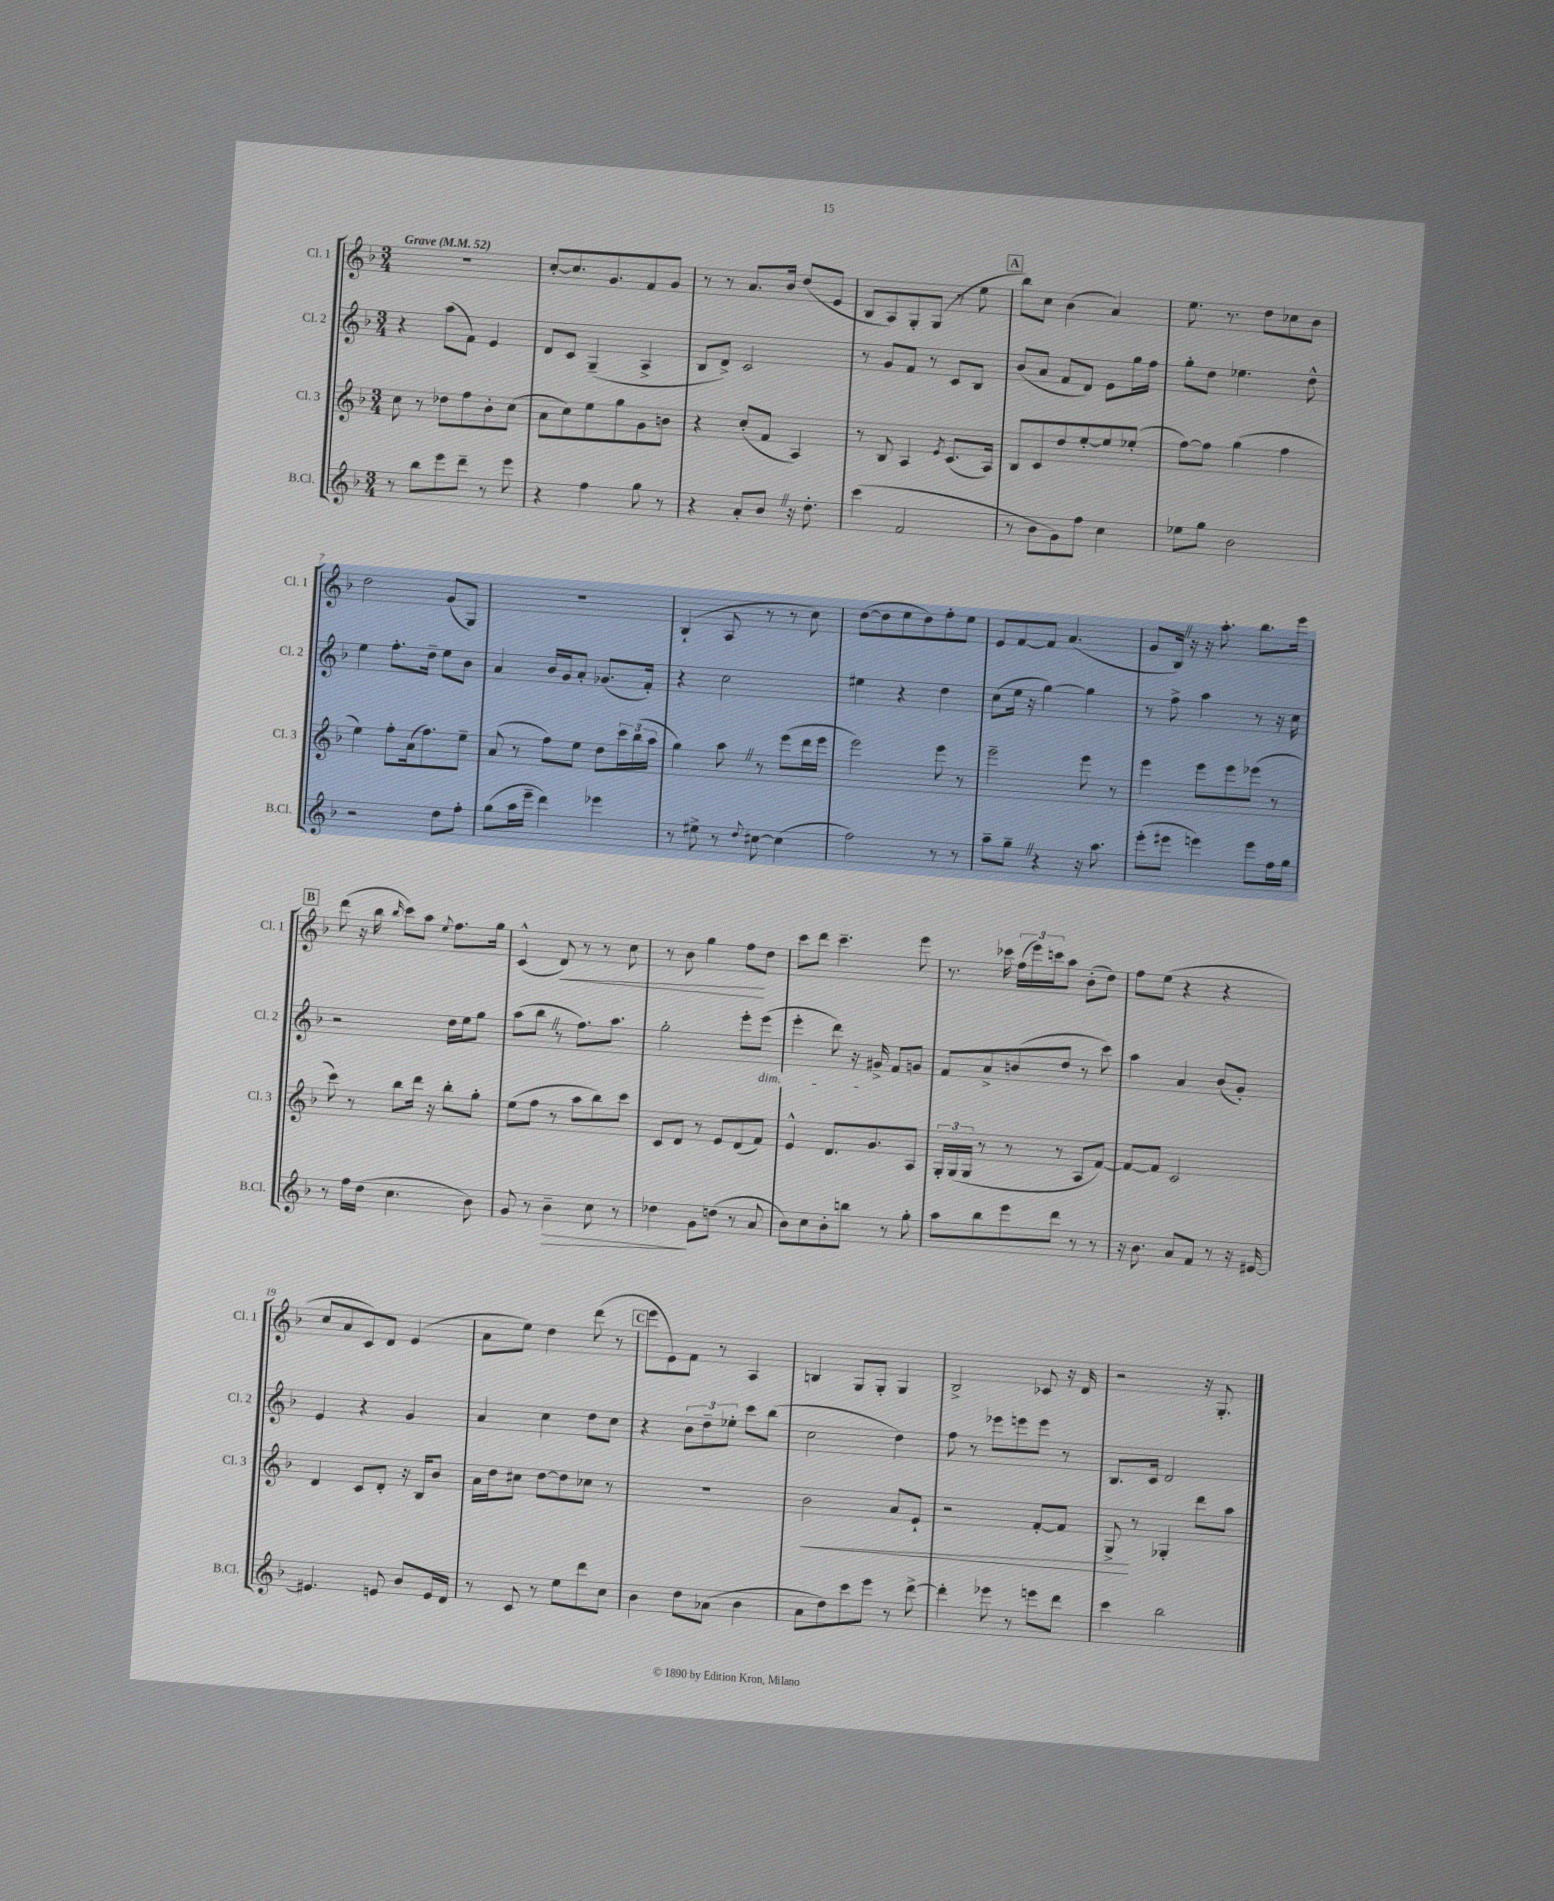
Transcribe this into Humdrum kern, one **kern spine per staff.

**kern	**kern	**kern	**kern
*staff4	*staff3	*staff2	*staff1
*clefG2	*clefG2	*clefG2	*clefG2
*k[b-]	*k[b-]	*k[b-]	*k[b-]
*M3/4	*M3/4	*M3/4	*M3/4
*MM52	*MM52	*MM52	*MM52
8r	8cc	4r	2.r
8bb-	8r	.	.
8eee	8dd-	(8aa	.
8ddd~	8ff	8f)	.
8r	8b-'	4e	.
8eee	(8cc	.	.
=	=	=	=
4r	8a	8d	[8cc'
.	8cc)	8c	8.cc]
4ff	8ee	(4G~	.
.	.	.	8.g
.	8gg	.	.
8gg	8g	4A^	8f
8r	8b	.	8g
=	=	=	=
4r	4r	8B-	8r
.	.	8d^)	8r
8a'	(8cc'	2c	8.a
8b-	8f	.	.
.	.	.	16b-
16r	4A)	.	(8dd
8.dd'	.	.	.
.	.	.	8e
=	=	=	=
(4ccc	8r	8r	8B-
.	8B-	8g	8A)
2f	4A	8f	8G'
.	.	8r	(8G
.	8qe	.	.
.	(8.c	8c	8r
.	.	8B-	8ee
.	16A)	.	.
=	=	=	=
8r	8B-	(8b-	8bb-)
8b-	8c	8a	8cc
8g)	8dd	8f	(4b-
8ff	[8ee'	8d)	.
4cc	8ee]	8e	4a)
.	(8ee-'	16gg	.
.	.	16ff	.
=	=	=	=
8ee-	[8ff)	8gg'	8.ee
8gg	8ff]	8dd	.
.	.	.	8.r
2b-	(4gg	4.ee-	.
.	.	.	8dd
.	4ff	.	8cc-
.	.	8dd^^	8b-
=	=	=	=
2r	4ee)	4ee	2dd
.	8ff'	8.ff'	.
.	(16a	.	.
.	8.ff)	16dd~	.
8dd	.	8ee	(8g
8ff'	8ee~	8b-	8G)
=	=	=	=
(8gg	(8a	4a	2.r
16aa	8r	.	.
16eee~	.	.	.
4ddd)	8ff)	16b-	.
.	.	16g	.
.	8ee	8a'	.
4eee-	8dd	(8.g-	.
.	24ccc	.	.
.	(24bb-	.	.
.	.	16f')	.
.	24aa	.	.
=	=	=	=
8r	4gg)	4r	(4B-`
8ee#^	.	.	.
8r	8aa	2cc	8A
8qqdd	.	.	.
[8cc#	8r	.	8r
(4cc#]	(8eee	.	8r
.	16ddd	.	8cc)
.	16eee	.	.
=	=	=	=
2ff)	2eee)	4ee#	([8dd
.	.	.	8dd]
.	.	4r	8ee
.	.	.	8dd)
8r	8eee	4dd	8ff'
8r	8r	.	8ee
=	=	=	=
8aa~	2eee~	(8cc	8e
8gg~	.	16ee	[8f
.	.	16r	.
4r	.	[4gg)	8f]
.	.	.	(4.a
16r	8eee	4gg]	.
8.aa	.	.	.
.	8r	.	.
=	=	=	=
(8eee'	4eee	8r	8g
8eee#	.	8ff^	16B-)
.	.	.	16r
4eee)	8eee	4aa	16r
.	.	.	8.aa'
.	8eee	.	.
8eee	(8eee-	8r	8.bb-
16ff	8r	16r	.
16gg	.	16cc	16eee
=	=	=	=
8r	8ccc)	2r	(8ddd
16ff	8r	.	16r
(16dd	.	.	16bb-
.	.	.	16qqbb-
4.cc	8bb-	.	8ccc)
.	16ddd	.	8aa
.	16r	.	.
.	.	.	8qqee
.	8bb-'	16dd	8.ff
.	.	16ee	.
8b-)	8gg'	8gg	.
.	.	.	16gg
=	=	=	=
8g	(8ee	(8aa	(4c^^
8r	8ff	8bb-	.
4b-~	8r	8r	8d)
.	8aa	8.ff)	8r
8cc	8bb-)	.	8r
.	.	8.aa	.
8r	8ccc	.	8cc
=	=	=	=
4dd-	8c	2gg'	8r
.	8d	.	8b-
8g	8r	.	4gg
(8dd	8e	.	.
8r	(8d	8eee'	8ff
8a	8f)	(8eee	8dd
=	=	=	=
8b-)	4e^^	4eee'	8ccc
8cc	.	.	8ddd
8b-'	8.d	8ddd)	4.ccc~
8bb	.	16r	.
.	8.g	16g#^	.
8r	.	8f	.
8gg'	8A	8g	8eee
=	=	=	=
8aa	24G'	8f	8.r
.	(24G	.	.
.	24G	.	.
8bb-	8r	8a^	.
.	.	.	16ccc-
8eee	8r	(8b	(24ff
.	.	.	24eee)
.	.	.	24ccc
8ddd	8r	8dd	8aa
8r	8A	8r	(8b-'
8r	[8f)	8ccc)	8dd)
=	=	=	=
16r	8f_	4aa	8ff
8.b-	.	.	.
.	8f]	.	(8ee
8a	2c	4a	4r
8f	.	.	.
8r	.	(8b-	4r
16r	.	8g')	.
[16e#	.	.	.
=	=	=	=
4.e#]	4d	4e	8cc
.	.	.	8a
.	8c	4r	8c)
8e	8d'	.	8d
8b-	16r	4g	(4e
.	16B-	.	.
16e	8b-	.	.
16d	.	.	.
=	=	=	=
8r	16a	4a	8a
.	16dd	.	.
8c	8cc#	.	8ee)
8r	[8dd	4cc	4dd
8ee	8dd]	.	.
8ddd	8cc-	8dd	(8ddd
8cc	8r	8cc	8r
=	=	=	=
4b-	2.r	4r	8eee
.	.	.	8e)
8dd	.	12b-	8f
.	.	12dd~	.
(8a-	.	.	8r
.	.	12ee-'	.
4b-	.	8ccc	4A
.	.	(8bb-	.
=	=	=	=
8a	2b-	2cc	4B
8dd)	.	.	.
8ccc	.	.	8G
8eee	.	.	8G'
8r	8a	4dd)	4G
[8ddd^	8e`	.	.
=	=	=	=
4ddd']	2r	8ff	2B-^
.	.	8r	.
8eee-	.	8eee-	.
8r	.	8eee	.
8eee	[8f'	8eee	8c-
8ddd	8f]	8r	16r
.	.	.	16d
=	=	=	=
4ccc	8G^	8.B-	2r
.	8r	.	.
.	.	16c	.
2bb-	4G-'	2d	.
.	8ddd	.	16r
.	.	.	8.G'
.	8aa	.	.
==	==	==	==
*-	*-	*-	*-
